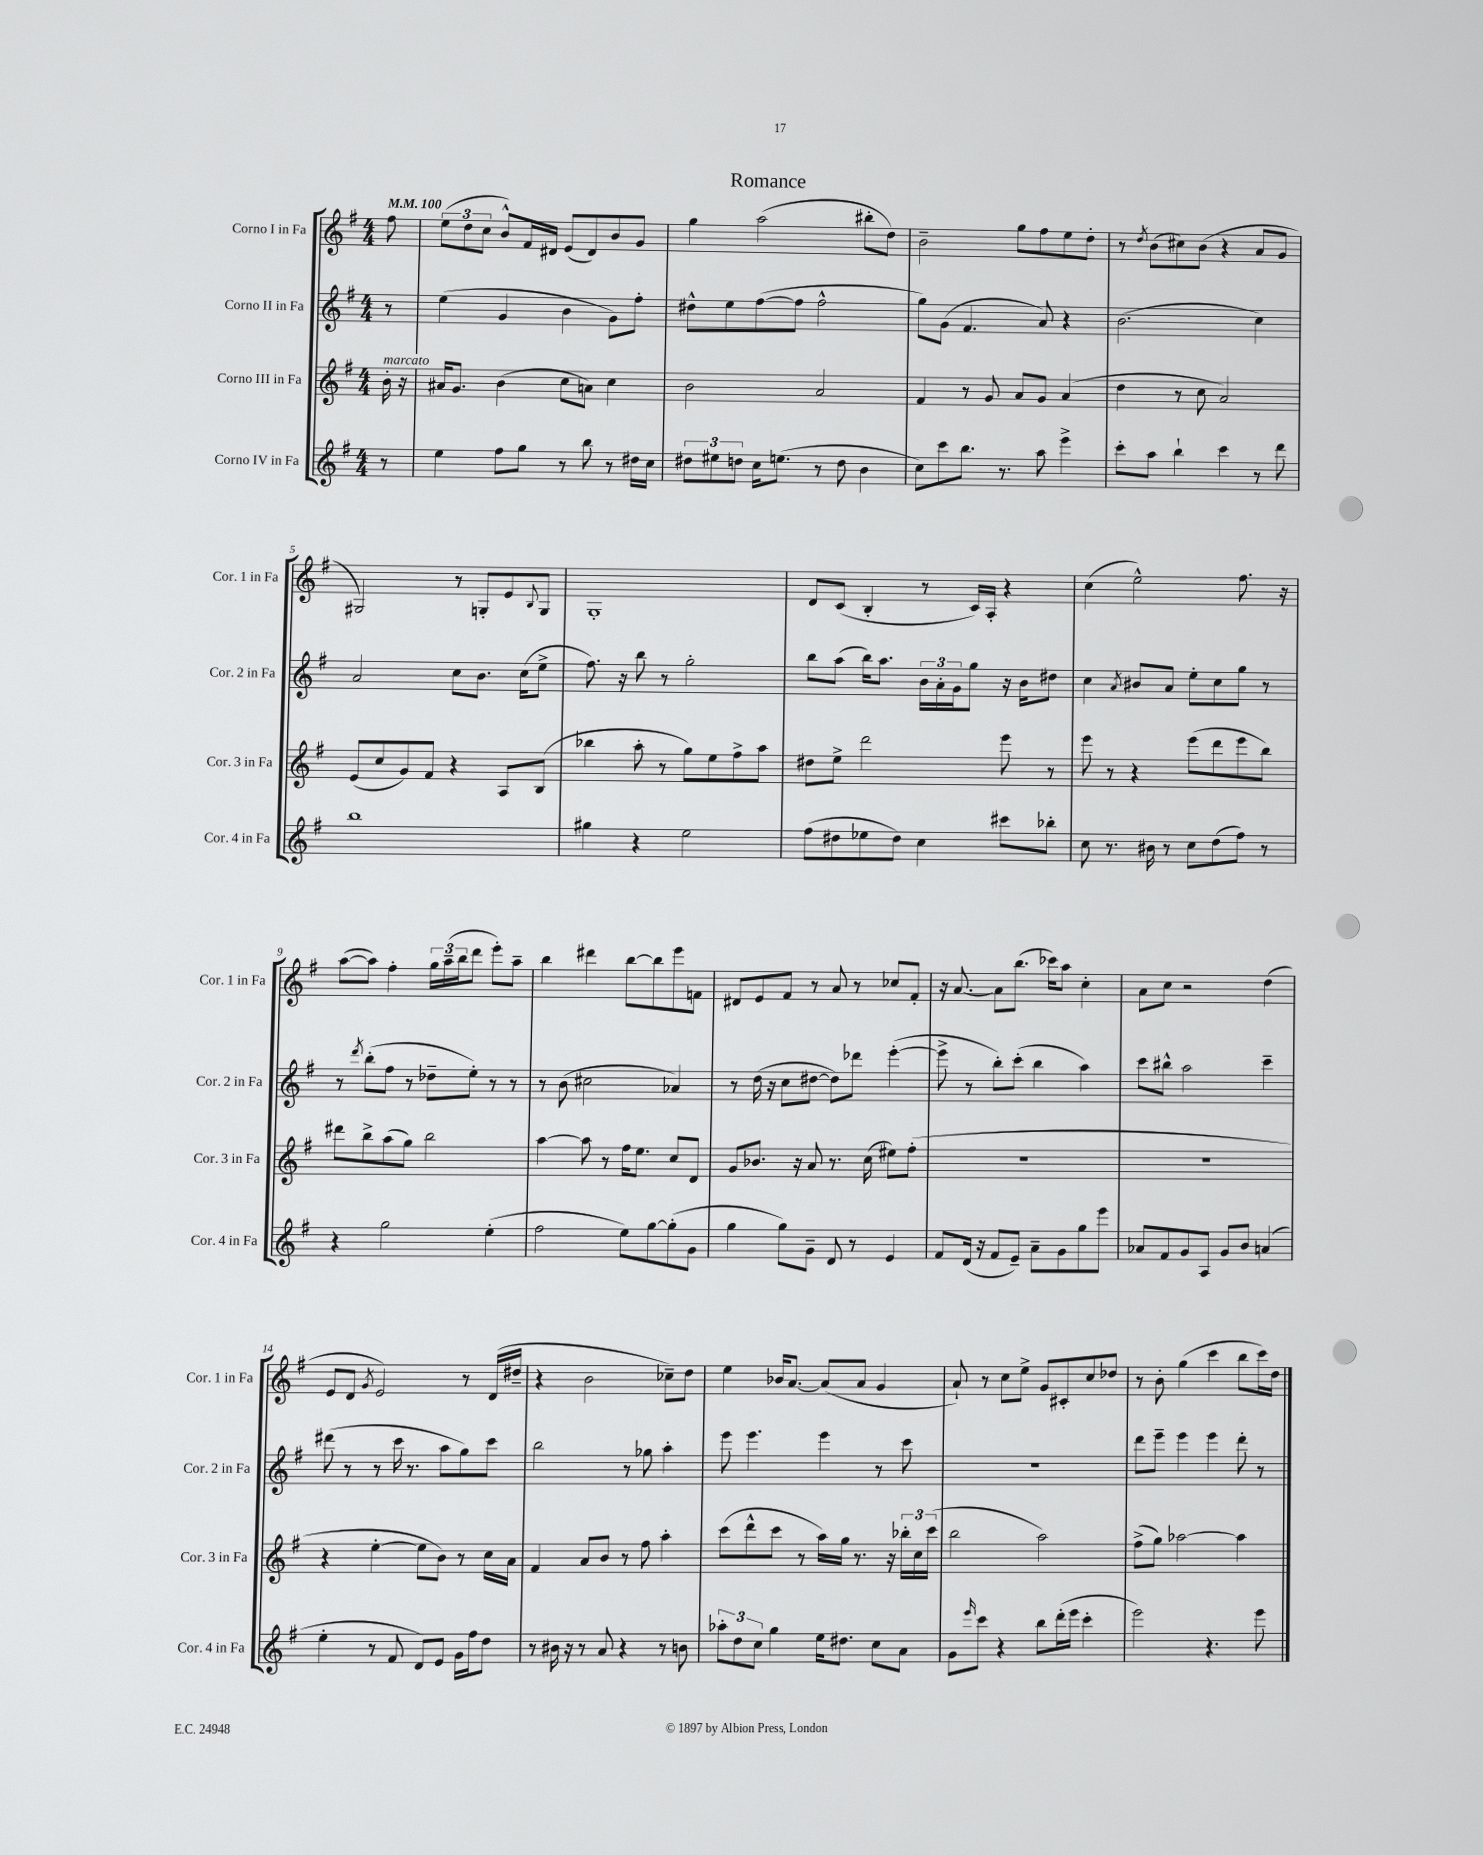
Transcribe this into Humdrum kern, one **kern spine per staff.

**kern	**kern	**kern	**kern
*staff4	*staff3	*staff2	*staff1
*clefG2	*clefG2	*clefG2	*clefG2
*k[f#]	*k[f#]	*k[f#]	*k[f#]
*M4/4	*M4/4	*M4/4	*M4/4
*MM100	*MM100	*MM100	*MM100
8r	16b'	8r	8ff#
.	16r	.	.
=	=	=	=
4ee	16a#	(4ee	(12ee
.	8.g	.	.
.	.	.	12dd
.	.	.	12cc
8ff#	(4b	4g	8b^^)
8gg	.	.	16f#
.	.	.	16d#
8r	8cc	4b	(8e
8bb	8a)	.	8d#)
8r	4cc	8g)	8b
16dd#	.	8ff#'	8g
16cc	.	.	.
=	=	=	=
12dd#	2b	8dd#^^	4gg
12ee#	.	.	.
.	.	8ee	.
12dd	.	.	.
16cc	.	([8ff#	(2aa
(8.ee	.	.	.
.	.	8ff#]	.
8r	2a	2ff#^^	.
8dd	.	.	.
4b	.	.	8bb#'
.	.	.	8dd)
=	=	=	=
8cc)	4f#	8gg)	2b~
8ccc	.	(8g	.
8.bb	8r	4.f#	.
.	8g	.	.
8.r	.	.	.
.	8a	.	8gg
8aa	8g	8a)	8ff#
4eee^	(4a	4r	8ee
.	.	.	8dd'
=	=	=	=
8ccc'	4dd	(2.b	8r
.	.	.	8qdd
8aa	.	.	(8b
4bb`	8r	.	8cc#)
.	8cc	.	(8b
4ccc	2a)	.	4r
8r	.	4cc)	8a
8ddd	.	.	8g
=	=	=	=
1bb	(8e	2a	2G#)
.	8cc	.	.
.	8g)	.	.
.	8f#	.	.
.	4r	8cc	8r
.	.	8.b	8G'
.	8A	.	8e
.	.	(16cc	.
.	.	.	8qqB
.	(8B	8ee^	8G
=	=	=	=
4gg#	4bb-	8.ff#)	1G'
.	.	16r	.
4r	8aa'	8bb	.
.	8r	8r	.
2ee	8gg)	2gg'	.
.	8ee	.	.
.	8ff#^	.	.
.	8aa	.	.
=	=	=	=
(8ff#	8dd#	8bb	8d
8dd#	8ee^	(8aa	(8c
8ee-	2ddd	16bb)	4B'
.	.	8.aa	.
8dd#)	.	.	.
4cc	.	24b	8r
.	.	24a'	.
.	.	24g	.
.	.	8gg	16c)
.	.	.	16A'
8ccc#	8eee	16r	4r
.	.	16b	.
8bb-'	8r	8dd#	.
=	=	=	=
8cc	8eee	4cc	(4cc
8.r	8r	.	.
.	.	8qa	.
.	4r	8b#	2ee^^)
16b#	.	.	.
8r	.	8a	.
8cc	(8eee	8ee'	.
(8dd	8ddd	8cc	.
8ff#)	8eee	8gg	8.ff#
8r	8bb)	8r	.
.	.	.	16r
=	=	=	=
4r	8ddd#	8r	([8aa
.	.	8qddd	.
.	8bb^	(8bb'	8aa])
2gg	(8aa	8ff#	4ff#'
.	8gg)	8r	.
.	2bb	8dd-~	24gg
.	.	.	(24aa~
.	.	.	24bb
.	.	8ee')	8ddd
(4ee'	.	8r	8eee')
.	.	8r	8aa~
=	=	=	=
2ff#	[4aa	8r	4bb
.	.	(8b	.
.	8aa]	2cc#	4ddd#
.	8r	.	.
8ee)	16ff#	.	[8bb
.	8.ee	.	.
[8gg	.	.	8bb]
(8gg']	8cc	4a-)	8eee
8g	8d	.	8f
=	=	=	=
4gg	8g	8r	8d#
.	8.b-	(16dd	8e
.	.	16r	.
8gg)	.	8cc	8f#
.	16r	.	.
8g~	8a	[8dd#	8r
8d	8.r	8dd#])	8a
8r	.	8ddd-	8r
.	(16cc	.	.
4e	8ee#)	([4eee'	8cc-
.	(8ff#'	.	8f#'
=	=	=	=
8f#	1r	8eee^]	16r
.	.	.	[8.a
(16d	.	8r	.
16r	.	.	.
8f#	.	8bb')	8a]
8e~)	.	(8ccc'	(8.bb
8a~	.	4bb	.
.	.	.	16ccc-)
8g	.	.	8aa
8gg	.	4aa)	4cc'
8eee	.	.	.
=	=	=	=
8a-	1r	8ccc	8a
8f#	.	8bb#^^	8cc
8g	.	2aa	2r
8A	.	.	.
8g	.	.	.
8b	.	.	.
(4a	.	4ccc~	(4dd
=	=	=	=
4ee'	4r	(8ddd#	8e
.	.	8r	8d
.	.	.	8qg
8r	[4ee'	8r	2e)
8f#	.	16ccc	.
.	.	8.r	.
8d)	8ee]	.	.
8e	8b)	8aa	.
16g	8r	8gg)	8r
16ff#	.	.	.
8dd	16cc	8ccc	(16d
.	16a	.	16dd#~
=	=	=	=
8r	4f#	2bb	4r
16b#	.	.	.
16r	.	.	.
8r	8a	.	2b
8a	8b	.	.
4r	8r	8r	.
.	8ff#	8gg-	.
8r	4aa'	4aa'	8cc-~)
8b	.	.	8dd
=	=	=	=
12aa-'	(8ccc	8eee	4ee
12dd	.	.	.
.	8ddd^^	4.eee	.
12cc	.	.	.
4gg	8ccc	.	16b-
.	.	.	[8.a
.	8r	.	.
16ee	16aa)	4eee	(8a]
8.dd#	16gg	.	.
.	8.r	.	8a
8cc	.	8r	4g
.	16r	.	.
8a	24bb-'	8ccc	.
.	24cc	.	.
.	(24ccc	.	.
=	=	=	=
8g	2bb	1r	8a`)
16qqeee	.	.	.
8ccc	.	.	8r
4r	.	.	8cc
.	.	.	8ee^
8bb	2aa)	.	8g
(16ddd'	.	.	8c#'
16eee	.	.	.
4ccc'	.	.	8cc
.	.	.	8dd-
=	=	=	=
2eee)	(8ff#^	8ddd	8r
.	8gg)	8eee~	8b'
.	[2aa-	4eee	(4gg
4.r	.	4eee	4ccc
.	4aa-]	8ddd'	8bb
8eee	.	8r	16ccc)
.	.	.	16dd
==	==	==	==
*-	*-	*-	*-
